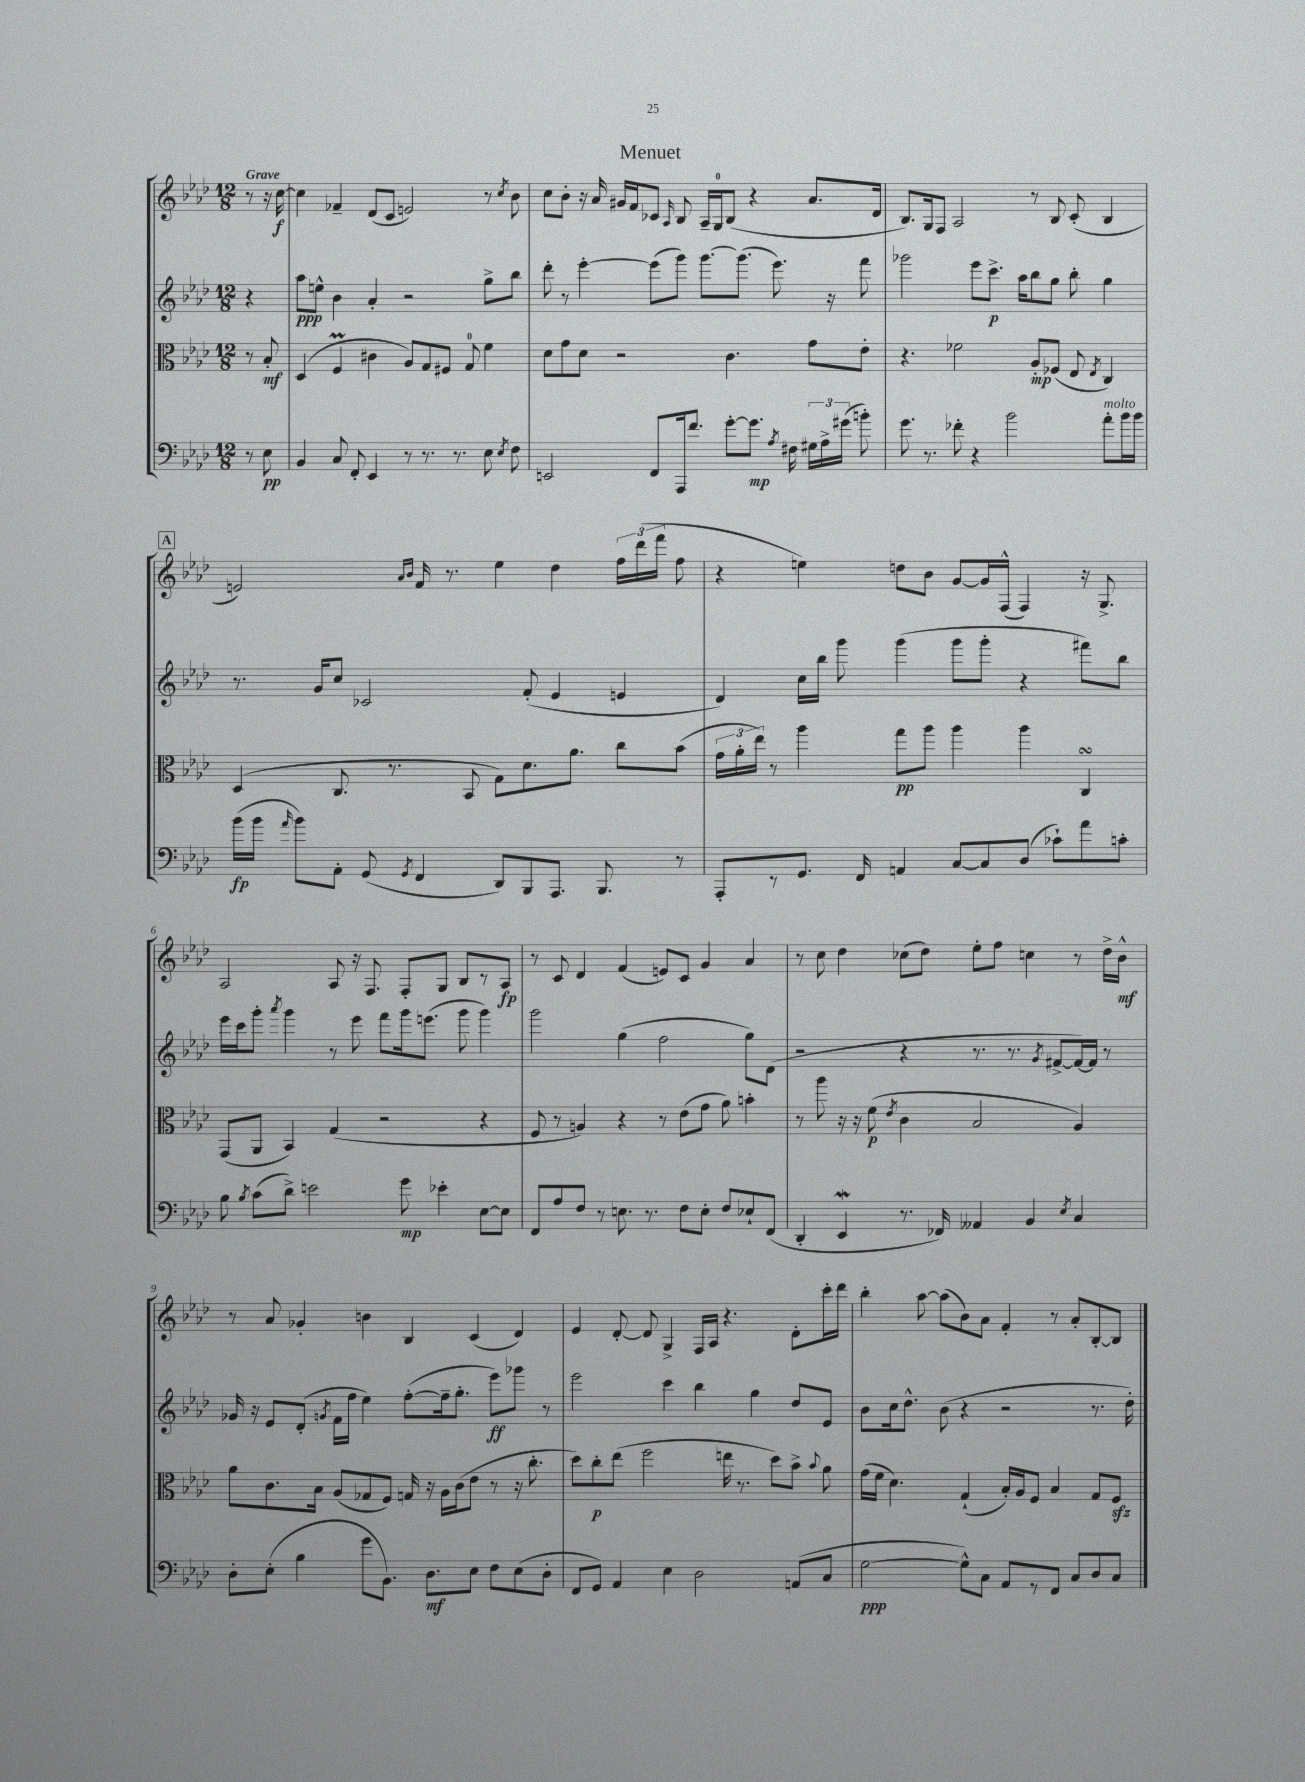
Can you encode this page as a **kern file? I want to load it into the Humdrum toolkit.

**kern	**kern	**kern	**kern
*staff4	*staff3	*staff2	*staff1
*clefF4	*clefC3	*clefG2	*clefG2
*k[b-e-a-d-]	*k[b-e-a-d-]	*k[b-e-a-d-]	*k[b-e-a-d-]
*M12/8	*M12/8	*M12/8	*M12/8
8r	8r	4r	8r
8E-\	8B-'/	.	16r
.	.	.	[16cc\
=	=	=	=
4BB-/	(4D-/	8aa-\L	4cc\]
.	.	8ee^^\J	.
8C/	4F/	4b-\	4f-~/
8FF'/	.	.	.
4EE-/	4c#\	4a-'/	(8d-/L
.	.	.	8c/J
8r	8A-/L)	2r	2e/)
8.r	8G/	.	.
.	8F#/J	.	.
8.r	.	.	.
.	8G/	.	.
8E-\	4f\	8gg^\L	8r
8qE-/	.	.	8qcc/
8F\	.	8bb-\J	8b-\
=	=	=	=
2EE/	8d-\L	8ddd-'\	8cc\L
.	8g\	8r	8b-'\J
.	8d-\J	[4eee-'\	16r
.	.	.	16a-/
.	2r	.	16g#/LL
.	.	.	16f/J
8FF/L	.	(8eee-\]L	8c-/J
.	.	.	16qqA-/
16AAA-/k	.	8ggg\J)	8B-/
8.f/J	.	.	.
.	.	[8.ggg\L	16A-~/LL
.	.	.	16G/J
[8g'\L	4.c\	.	(8B-/J
.	.	(8.ggg\]J	.
8.g\]J	.	.	4r
.	.	8.eee-\)	.
8qA-/	.	.	.
16F#\	.	.	.
24G#\LL	8g\L	.	8.a-/L
24A-^\	.	.	.
.	.	16r	.
(24g#\JJ	.	.	.
8b'\)	8e-'\J	8fff\	.
.	.	.	16d-/Jk
=	=	=	=
8.g\	4.r	2ggg-\	8.B-/L)
8.r	.	.	16G/k
.	.	.	8F/J
8f-'\	2f-\	.	2A-/
4r	.	8eee-\L	.
.	.	8.ccc^\J	.
2b-\	.	.	.
.	.	16aa-\LK	.
.	8A-'/L	8bb-\	8r
.	(8F-/J	8gg\J	8B-/
.	8E-/	8bb-'\	(8c'/
.	8qE-/	.	.
8a-'\L	4C/)	4gg\	4B-/
16b-\L	.	.	.
16b-\JJ	.	.	.
=	=	=	=
(16b-\LL	(4D-/	8.r	2e/)
16b-\JJ	.	.	.
16qqa-/	.	.	.
8b-\L)	.	.	.
.	.	16g/LK	.
8AA-'\J	8.C/	8cc/J	.
(8GG/	.	2c-/	.
.	8.r	.	.
.	.	.	16qqa-/LL
8qGG/	.	.	16qqb-/JJ
4FF/	.	.	16f/
.	.	.	8.r
.	8BB-/	.	.
8DD-/L)	8G\L)	.	4ee-\
8BBB-/	8.d-\	(8f'/	.
8.AAA-/J	.	4e-/	4dd-\
.	8.a-\J	.	.
8.BBB-/	.	.	.
.	8cc\L	4e/	24ff\LL
.	.	.	(24ddd-\
.	.	.	24fff\JJ
8r	(8b-\J	.	8ff\
=	=	=	=
8AAA-'/L	24g\LL	4d-/)	4r
.	24a-'\	.	.
.	24ee-\JJ)	.	.
8r	8r	.	.
8.GG/J	4aa-\	16cc\LL	4ee\)
.	.	16bb-\JJ	.
.	.	8ggg\	.
16FF/	.	.	.
4AA/	8gg\L	(4ggg\	8dd\L
.	8aa-\J	.	8b-\J
[8C/L	4aa-\	8ggg\L	[8g/L
8C/]	.	8ggg'\J	16g/]L
.	.	.	(16F^^/JJ
(8D-/J	4aa-\	4r	4F/)
8c-`\L)	.	.	.
8a-\	4C/	8fff#\L)	16r
.	.	.	8.G^/
8c'\J	.	8bb-\J	.
=	=	=	=
8B-\	(8GG/L	16eee-\LL	2A-/
.	.	16ccc\J	.
8qB-/	.	.	.
(8c\L	8AA-/J	8ggg'\J	.
.	.	8qaaa-/	.
8d-^\J)	4BB-/)	4ggg\	.
2e\	.	.	.
.	(4G/	8r	8A-/
.	.	8eee-\	16r
.	.	.	8.F/
.	2r	8fff\L	.
8g\	.	16ggg\k	8F'/L
.	.	(8.eee\J	.
4e-'\	.	.	8G/J
.	.	8ggg\	8B-/L
[8E-\L	4r	4ggg\)	8r
8E-\]J	.	.	8A-/J
=	=	=	=
8FF/L	8F/	2ggg\	8r
8A-/	8r	.	8c/
8F/J	4A/)	.	4d-/
8r	.	.	.
8.E\	4r	(4gg\	(4f/
8.r	.	.	.
.	8r	2ff\	8e/L)
8F\L	(8e-\L	.	8c/J
8E'\J	8g\J	.	4g/
8F/L	8a-\)	.	.
8E-`/	4b'\	8gg\L)	4a-/
(8FF/J	.	(8d-\J	.
=	=	=	=
4DD-'/	8r	2r	8r
.	8aa-\	.	8cc\
4EE-/	16r	.	4dd-\
.	16r	.	.
.	(8f\	.	.
.	8qe-/	.	.
8.r	4c\	4r	(8cc-\L
.	.	.	8dd-\J)
16FF-/)	.	.	.
4AA--/	2B-/	8.r	8ee-'\L
.	.	.	8ff\J
.	.	8.r	.
4BB-/	.	.	4cc\
.	.	8qg/	.
.	.	[8f#^/L	.
8qE-/	.	.	.
4C/	4A-/)	16f#/_L)	8r
.	.	16f#/]JJ	.
.	.	8r	16dd-^\LL
.	.	.	16b-^^\JJ
=	=	=	=
8D-'\L	8a-\L	16g-/	8r
.	.	16r	.
(8E-'\J	8.c\	8e-/L	8a-/
4B-\	.	(8d-'/J	4g-'/
.	16B-\Jk	.	.
.	.	8qg/	.
.	(8A-/L	16f\LL	.
.	.	16ff\JJ	.
8g\L	8G-/	4ee-\)	4b\
8.BB-\J)	8F/J)	.	.
.	16G/	([8ff'\L	4B-/
8.D-\L	16r	.	.
.	16A-\LL	16ff~\]k	.
.	(16c\J	8.gg'\J	.
8E-\J	8e-\J	.	(4c/
8F\L	8r	8eee-\L)	.
(8E-\	16r	8ggg-\J	4d-/)
.	8.cc'\	.	.
8D-'\J	.	8r	.
=	=	=	=
8FF/L	8dd-\L)	2eee-\	4e-/
8GG/J)	8cc'\	.	.
4AA-/	(8ee-\J	.	[8d-'/
.	2ff\	.	8d-/]
4E-\	.	4ccc\	4G^/
2D-\	.	4bb-\	16F/LL
.	.	.	16A-/JJ
.	16ee\	.	4.r
.	8.r	.	.
.	.	4gg\	.
.	8dd-\L)	.	.
(8AA/L	8b-^\J	8dd-/L	8d-'\L
.	8qqb-/	.	.
8C/J	8a-\	8e-/J	16ccc'\L
.	.	.	16ddd-\JJ
=	=	=	=
[2G\	(16g\LL	8b-\L	4bb-'\
.	16f\JJ	.	.
.	4.d-\)	16cc\k	.
.	.	8.dd-^^\J	.
.	.	.	[8aa-\
.	.	(8b-\	(8aa-\]L
8G^^\]L)	(4G`/	4r	8b-\)
8C\J	.	.	8a-\J
8AA-/L	16B-'/LL)	2r	4f'/
.	16A-/J	.	.
8r	8F/J	.	.
8FF/J	4B-/	.	8r
8C/L	.	.	8a-'/L
8D-/	8G/L	8.r	[8B-'/
8C/J	8F/J	.	8B-/]J
.	.	16dd-'\)	.
==	==	==	==
*-	*-	*-	*-
